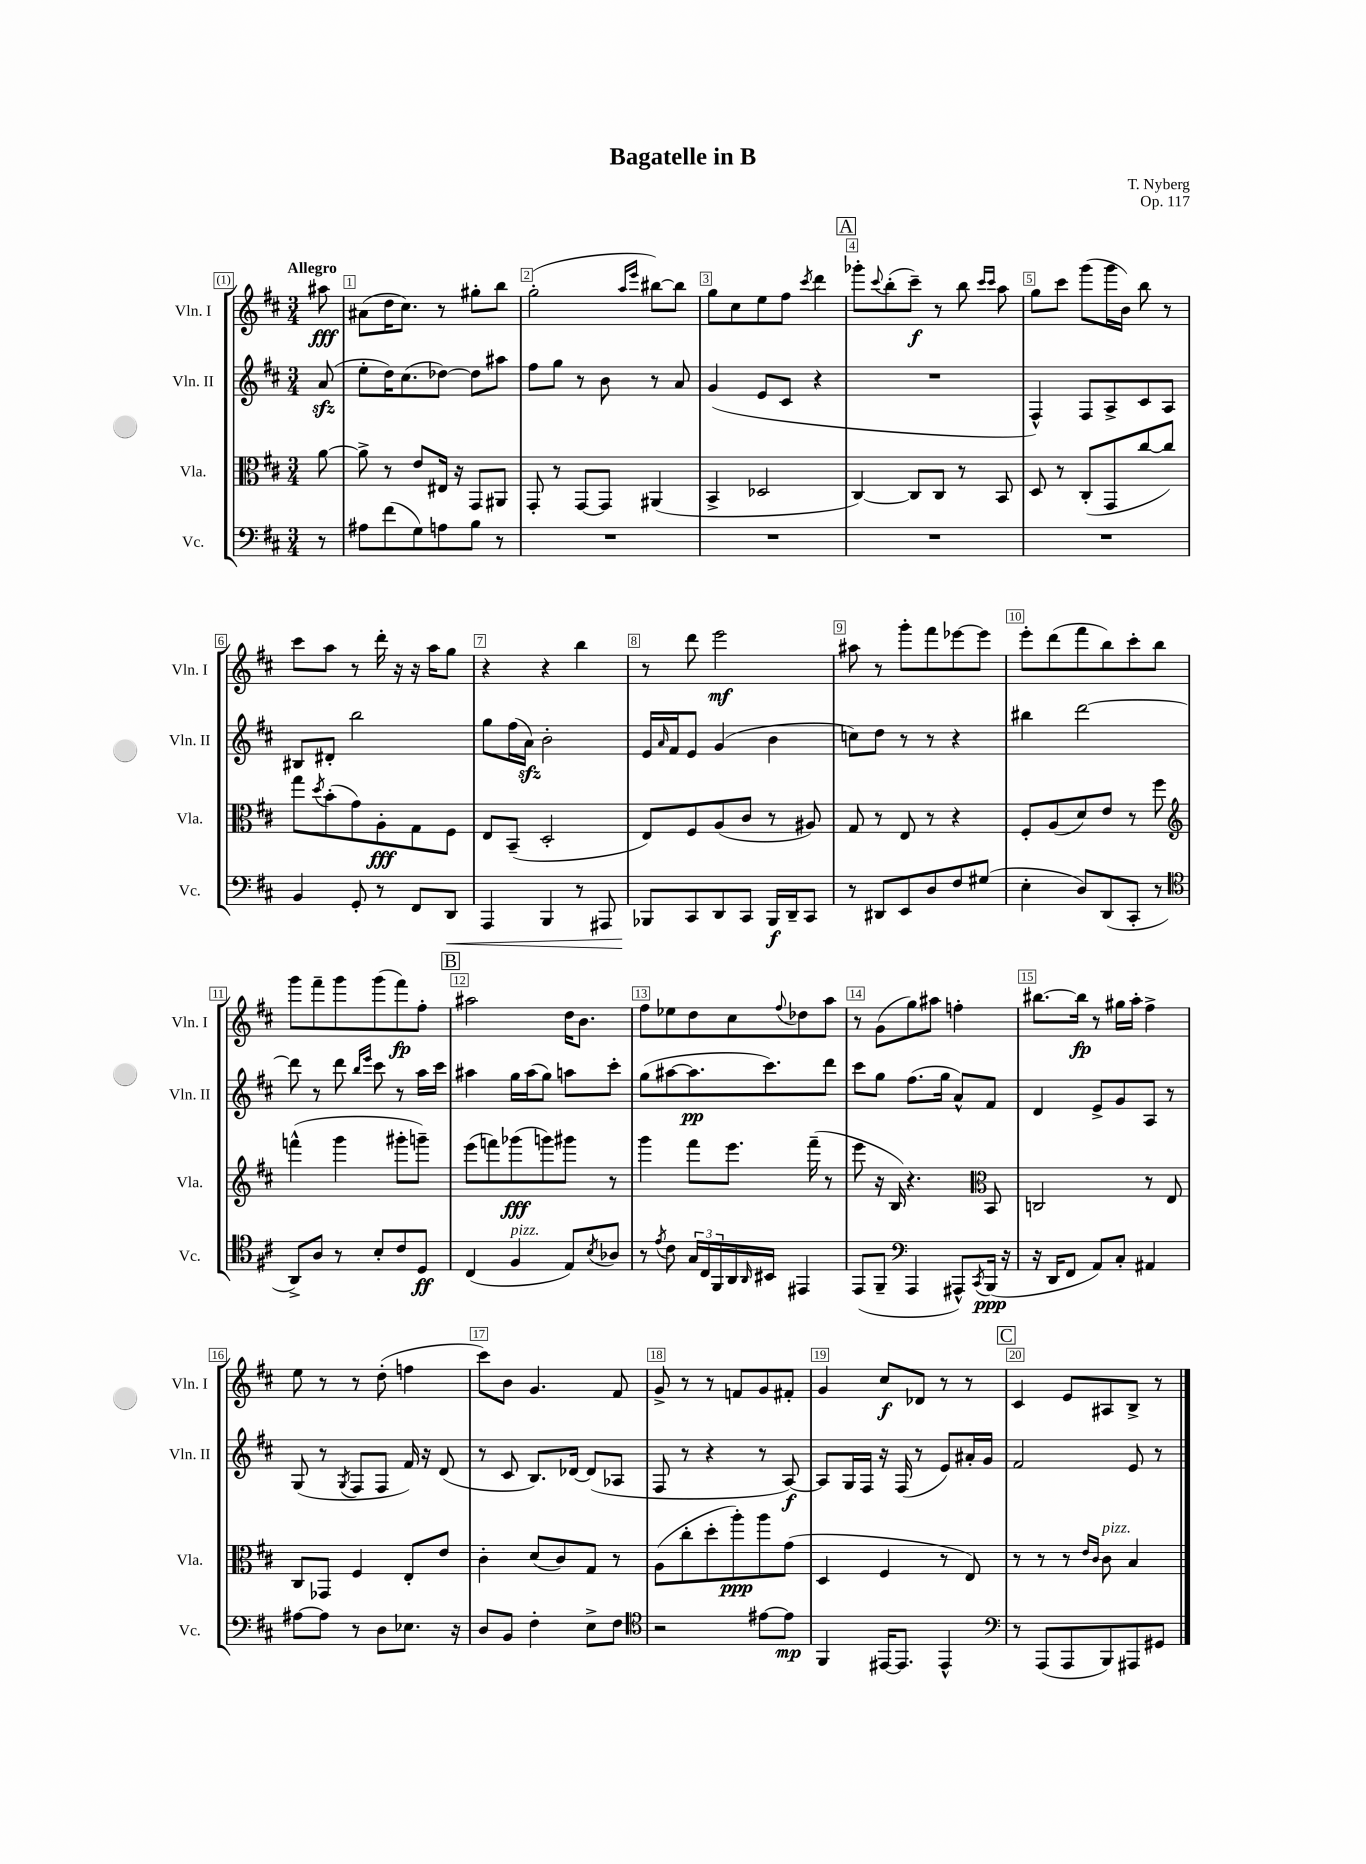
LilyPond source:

\header { title = "Bagatelle in B" composer = "T. Nyberg" opus = "Op. 117" }
<<
\new StaffGroup <<
\new Staff = "s0" \with { instrumentName = "Vln. I" shortInstrumentName = "Vln. I" } {
    \clef treble \key d \major \numericTimeSignature \time 3/4 \partial 8 \tempo "Allegro"
    ais''8\fff |
    ais'8( d''16 cis''8.) r8 gis''8-. b''8 |
    g''2-.( \grace { a''16 e'''16 } bis''8~) bis''8 |
    g''8 cis''8 e''8 fis''8 \acciaccatura { cis'''8 } d'''4 |
    \mark \markup { \box "A" } ges'''8-. \appoggiatura { cis'''8 } b''8-.( cis'''8--\f) r8 b''8 \grace { cis'''16 cis'''16 } a''8 |
    g''8 cis'''8 g'''8( g'''16 b'16) b''8 r8 |
    cis'''8 a''8 r8 d'''16-. r16 r16 a''16 g''8 |
    r4 r4 b''4 |
    r8 d'''8 e'''2\mf |
    ais''8 r8 g'''8-. fis'''8 ees'''8~ ees'''8 |
    e'''8-. d'''8( fis'''8 b''8) cis'''8-. b''8 |
    g'''8 fis'''8-- g'''8 g'''8( fis'''8\fp) fis''8-. |
    \mark \markup { \box "B" } ais''2 d''16 b'8. |
    fis''8 ees''8 d''8 cis''8 \appoggiatura { fis''8 } des''8 a''8 |
    r8 g'8( g''8) ais''8 f''4-. |
    bis''8.~ bis''16\fp r8 gis''16 a''16-. fis''4-> |
    e''8 r8 r8 d''8-.( f''4 |
    cis'''8) b'8 g'4. fis'8 |
    g'8-> r8 r8 f'8 g'8 fis'8-. |
    g'4 cis''8\f des'8 r8 r8 |
    \mark \markup { \box "C" } cis'4 e'8 ais8 b8-> r8 \bar "|." |
}
\new Staff = "s1" \with { instrumentName = "Vln. II" shortInstrumentName = "Vln. II" } {
    \clef treble \key d \major \numericTimeSignature \time 3/4 \partial 8
    a'8\sfz( |
    e''8-. d''16) cis''8.( des''8~) des''8 ais''8 |
    fis''8 g''8 r8 b'8 r8 a'8 |
    g'4( e'8 cis'8 r4 |
    \mark \markup { \box "A" } R2. |
    fis4-^) fis8 a8-> cis'8 a8 |
    bis8 dis'8-. b''2 |
    g''8 fis''16( a'16\sfz) b'2-. |
    e'16 \grace { a'16 } fis'16 e'8 g'4( b'4 |
    c''8) d''8 r8 r8 r4 |
    bis''4 d'''2~ |
    d'''8 r8 d'''8 \grace { b''16 e'''16 } cis'''8 r8 a''16 cis'''16 |
    \mark \markup { \box "B" } ais''4 g''16 ais''16( g''8) a''8 cis'''8-. |
    g''8( ais''8~ ais''8.\pp cis'''8.) d'''8 |
    cis'''8 g''8 fis''8.( g''16 a'8-^) fis'8 |
    d'4 e'8-> g'8 a8 r8 |
    g8( r8 \acciaccatura { g8 } fis8 fis8 fis'16) r16 d'8( |
    r8 cis'8 b8.) des'16~ des'8( aes8 |
    fis8 r8 r4 r8 a8~\f) |
    a8 g16 fis16 r16 fis16( r8 e'8) ais'16-. g'16 |
    \mark \markup { \box "C" } fis'2 e'8 r8 \bar "|." |
}
\new Staff = "s2" \with { instrumentName = "Vla." shortInstrumentName = "Vla." } {
    \clef alto \key d \major \numericTimeSignature \time 3/4 \partial 8
    a'8~ |
    a'8-> r8 e'8 eis16 r16 g,8 ais,8 |
    g,8-. r8 g,8~ g,8 ais,4( |
    b,4-> des2 |
    \mark \markup { \box "A" } cis4~) cis8 cis8 r8 b,8 |
    d8 r8 cis8-.( g,8 cis''8~ cis''8) |
    g''8 \acciaccatura { d''8 } b'8-.( g'8) a8-.\fff g8 fis8 |
    e8 b,8--( d2-. |
    e8) fis8 a8( cis'8 r8 ais8) |
    g8 r8 e8 r8 r4 |
    fis8-. a8( d'8) e'8 r8 fis''8 |
    \clef treble f'''4-^( g'''4 gis'''8-. g'''8--) |
    \mark \markup { \box "B" } e'''8( f'''8) ges'''8\fff( g'''8) gis'''8 r8 |
    g'''4 fis'''8 e'''8. fis'''16--( r8 |
    e'''8 r16 b16) r4. \clef alto b,8 |
    c2 r8 e8 |
    cis8 ges,8 fis4 e8-. e'8 |
    cis'4-. d'8( cis'8) g8 r8 |
    a8( cis''8-. d''8-. a''8-.\ppp) a''8 g'8( |
    d4 fis4 r8 e8) |
    \mark \markup { \box "C" } r8 r8 r8 \grace { e'16 cis'16 } cis'8^\markup { \italic "pizz." } b4 \bar "|." |
}
\new Staff = "s3" \with { instrumentName = "Vc." shortInstrumentName = "Vc." } {
    \clef bass \key d \major \numericTimeSignature \time 3/4 \partial 8
    r8 |
    ais8 fis'8( g8) a8 b8 r8 |
    R2. |
    R2. |
    \mark \markup { \box "A" } R2. |
    R2. |
    b,4 g,8-. r8 fis,8 d,8\< |
    a,,4 b,,4 r8 ais,,8 |
    bes,,8\! cis,8 d,8 cis,8 bes,,16\f d,16-- cis,8 |
    r8 dis,8 e,8 d8 fis8 gis8( |
    e4-. d8) d,8( cis,8-. r8 |
    \clef tenor a,8->) a8 r8 b8-. cis'8 d8\ff |
    \mark \markup { \box "B" } cis4( fis4^\markup { \italic "pizz." } e8) \acciaccatura { b8 } aes8 |
    r8 \acciaccatura { e'8 } cis'8 \tuplet 3/2 { g16 cis16 fis,16 } a,16 \grace { a,16 } bis,16 eis,4 |
    e,8( fis,8-- \clef bass a,,4 ais,,8-^) \acciaccatura { cis,8 } b,,16\ppp( r16 |
    r16 d,16 fis,8 a,8) cis8-. ais,4 |
    ais8~ ais8 r8 d8 ees8. r16 |
    d8 b,8 fis4-. e8-> fis8 |
    \clef tenor r2 eis'8~ eis'8\mp |
    fis,4 eis,16~ eis,8. eis,4-^ |
    \mark \markup { \box "C" } \clef bass r8 a,,8( a,,8 b,,8) ais,,8 gis,8 \bar "|." |
}
>>
>>
\layout { \context { \Score \override BarNumber.break-visibility = ##(#f #t #t) barNumberVisibility = #all-bar-numbers-visible \override BarNumber.stencil = #(make-stencil-boxer 0.1 0.3 ly:text-interface::print) } }
